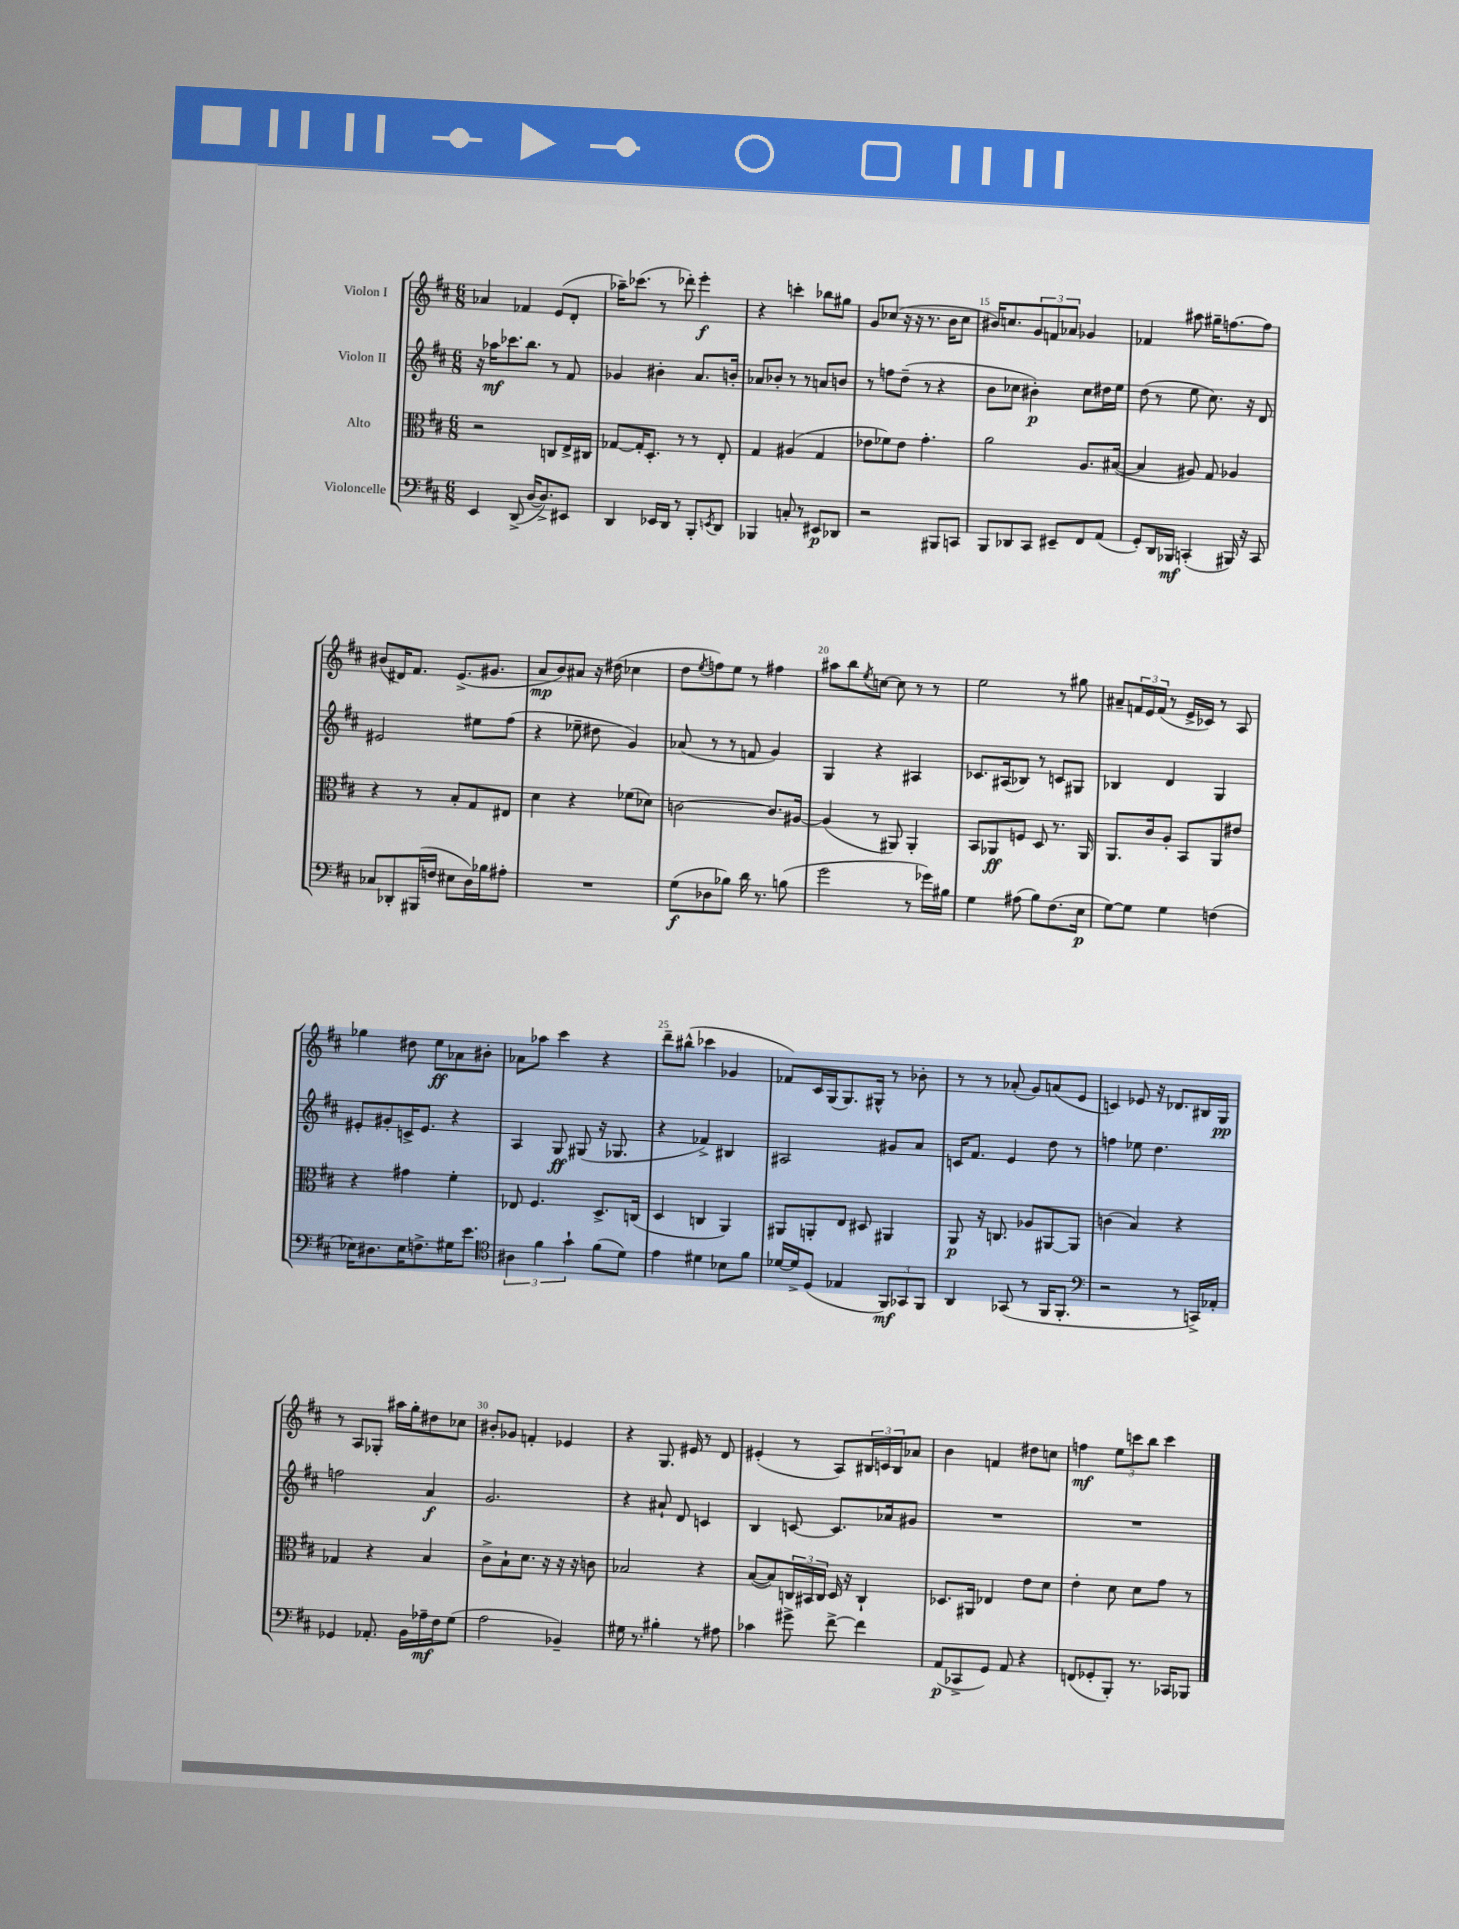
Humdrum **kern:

**kern	**kern	**kern	**kern
*staff4	*staff3	*staff2	*staff1
*clefF4	*clefC3	*clefG2	*clefG2
*k[f#c#]	*k[f#c#]	*k[f#c#]	*k[f#c#]
*M6/8	*M6/8	*M6/8	*M6/8
4EE	2r	16r	4a-
.	.	16aa-	.
.	.	8.ccc-	.
(8DD^	.	.	4f-
.	.	8.bb	.
[16D	.	.	.
8.D^])	.	.	.
.	8C	8r	(8e
8EE#	16E^	8f#	8d'
.	16C#	.	.
=	=	=	=
4DD	[8G-	4g-	16aa-~)
.	.	.	(8.ccc-
.	16G-']	.	.
.	8.D'	.	.
16EE-	.	4b#'	8r
16DD	.	.	.
8r	8r	.	8ddd-')
8BBB'	8r	8.a	4eee'
8qEE	.	.	.
8DD	8E'	.	.
.	.	16b'	.
=	=	=	=
4BBB-	4G	8a-	4r
.	.	8b-'	.
8C'	(4A#	8r	4ccc'
8r	.	8r	.
8EE#	4G	8a	8bb-
8DD-	.	8b	8gg#
=	=	=	=
2r	8e-	8r	8g
.	8f-)	8ff	(8cc-
.	8e-	(8dd~	16r
.	.	.	16r
.	4.g'	8r	8.r
8BBB#	.	4r	.
.	.	.	16b
8CC	.	.	8cc-
=	=	=	=
8BBB	2a	8b	16b#)
.	.	.	8.cc
8DD-	.	8cc-	.
8CC#	.	4b#')	12g
.	.	.	12f
8EE#~	.	.	.
.	.	.	12a-
8FF#	8.A	8cc-	4g-
(8AA	.	16dd#	.
.	([16B#	16ee	.
=	=	=	=
8GG')	4B#]	(8dd	4f-
16DD	.	8r	.
16BBB-	.	.	.
(4CC'	8A#)	8ee	8aa#
.	8G	8.cc#)	16gg#~
.	.	.	[8.ff
16BBB#)	4A-	.	.
16r	.	16r	.
8CC	.	8d	8ff]
=	=	=	=
8C-	4r	2e#	(8b#
8DD-'	.	.	16d#)
.	.	.	8.f#
(16BBB#	8r	.	.
16F	.	.	.
8E#	8B'	.	(8.e^
16D)	8G	8ee#	.
16B-	.	.	8.g#
8A#'	8E#	(8ff#	.
=	=	=	=
2.r	4d	4r	8a
.	.	.	8b)
.	4r	8ee-~	8a#
.	.	8dd#	16r
.	.	.	(16dd#
.	(8f-	4g)	4cc-
.	8d-)	.	.
=	=	=	=
(8G	[2c	(8a-	8dd
.	.	.	8qee
8D-	.	8r	8ff)
8B-)	.	8r	8ee
16d	.	8f	8r
8.r	.	.	.
.	8.c]	4g)	4ff#
(8B	.	.	.
.	[16A#	.	.
=	=	=	=
2g	(4A#]	4G	8aa#
.	.	.	8bb
.	.	.	8qee
.	8r	4r	[8cc
.	8AA#)	.	8cc]
8r	4AA#'	4A#	8r
16g-)	.	.	8r
16B#	.	.	.
=	=	=	=
4G	8BB	8.c-	2ee
.	8AA-	.	.
.	.	(16A#	.
(8A#	8F	8B-)	.
8B)	8D	8r	.
(8.F#	8.r	8c	8r
.	.	8G#	8gg#
16E	16AA-	.	.
=	=	=	=
[8G)	8.AA	4B-	8a#~
8G]	.	.	24f
.	.	.	24e
.	16c#	.	.
.	.	.	(24f
4G	8A'	4d	8r
.	8BB	.	16e^
.	.	.	16c-)
(4F	8AA	4G	8r
.	8e#	.	8A
=	=	=	=
16E-)	4r	8e#'	4gg-
8.D#	.	.	.
.	.	8g#'	.
16E-	4g#	16c^	8dd#
8.F^	.	8.e#	.
.	.	.	8ee
16G#	4f#'	4r	8a-
8.e	.	.	.
.	.	.	8b#'
=	=	=	=
*clefC4	*	*	*
6A#	8E-	4A	8a-
.	4.F#	.	8aa-
6f#	.	.	.
.	.	8G	4ccc#
6g`	.	.	.
.	.	(8G#	.
(8f#	8.D^	16r	4r
.	.	8.G-	.
8d)	.	.	.
.	(16C	.	.
=	=	=	=
4e	4D	4r	8ddd~
.	.	.	(8bb#^^
4d#	4C	4f-^)	4ccc-
8B-	4AA)	4B#	4g-
8f#	.	.	.
=	=	=	=
[16d-	8AA#	2A#	8f-)
16d-^]	.	.	.
(8D	8AA'	.	16c#
.	.	.	(16G
4E-	8E	.	8.G)
.	8D#	.	.
.	.	.	16G#^^
12FF#)	4AA#	8g#	8r
12GG-	.	.	.
.	.	8a	8b-'
12FF#	.	.	.
=	=	=	=
4AA	8AA	16c	8r
.	.	8.f#	.
.	16r	.	8r
.	8.C	.	.
(8GG-	.	4e	(8a-'
8r	8A-	.	8g)
16FF#	[8AA#	8dd	(8a
8.FF#'	.	.	.
.	8AA#]	8r	8e
=	=	=	=
*clefF4	*	*	*
2r	(4c	4ff	4c)
.	4B)	8ee-	8e-
.	.	4.dd	16r
.	.	.	8.d-
8r	4r	.	.
16CC^)	.	.	16B#
16AA-'	.	.	16G
=	=	=	=
4GG-	4G-	2ff	8r
.	.	.	8A
8.AA-'	4r	.	8G-'
.	.	.	16aa#
16BB	.	.	16gg'
16A-~	4B	4a	8dd#
16F#	.	.	.
(8G	.	.	8cc-
=	=	=	=
2A	8c#^	2.g	8b#'
.	8B`	.	8g-
.	8.d	.	4f'
.	16r	.	.
4BB-~)	16r	.	4e-
.	16r	.	.
.	8c	.	.
=	=	=	=
16G#	2B-	4r	4r
8.r	.	.	.
4B#'	.	8a#`	8.G
.	.	8d	.
.	.	.	16e#
8r	4r	4c	8r
8A#	.	.	8d
=	=	=	=
4c-	([8B	4B	(4e#'
.	8B])	.	.
8g#^	24C	[8c	8r
.	24BB#	.	.
.	24C	.	.
[8f#^	16D	8.c]	8A)
.	16r	.	.
4f#]	4C`	.	24B#
.	.	.	24c
.	.	16a-	.
.	.	.	24B#
.	.	8g#	8a-
=	=	=	=
(8AA	8.D-	2.r	4b
8CC-^	.	.	.
.	16AA#	.	.
8GG)	4E-	.	4f
8AA	.	.	.
4r	8e	.	8dd#
.	8d	.	8cc
=	=	=	=
(8FF	4e'	2.r	4ff
8GG-'	.	.	.
8BBB')	8d	.	12ee
.	.	.	12ccc
8.r	8d	.	.
.	.	.	12bb
.	8g	.	4ccc
16CC-	.	.	.
8BBB-	8r	.	.
==	==	==	==
*-	*-	*-	*-
